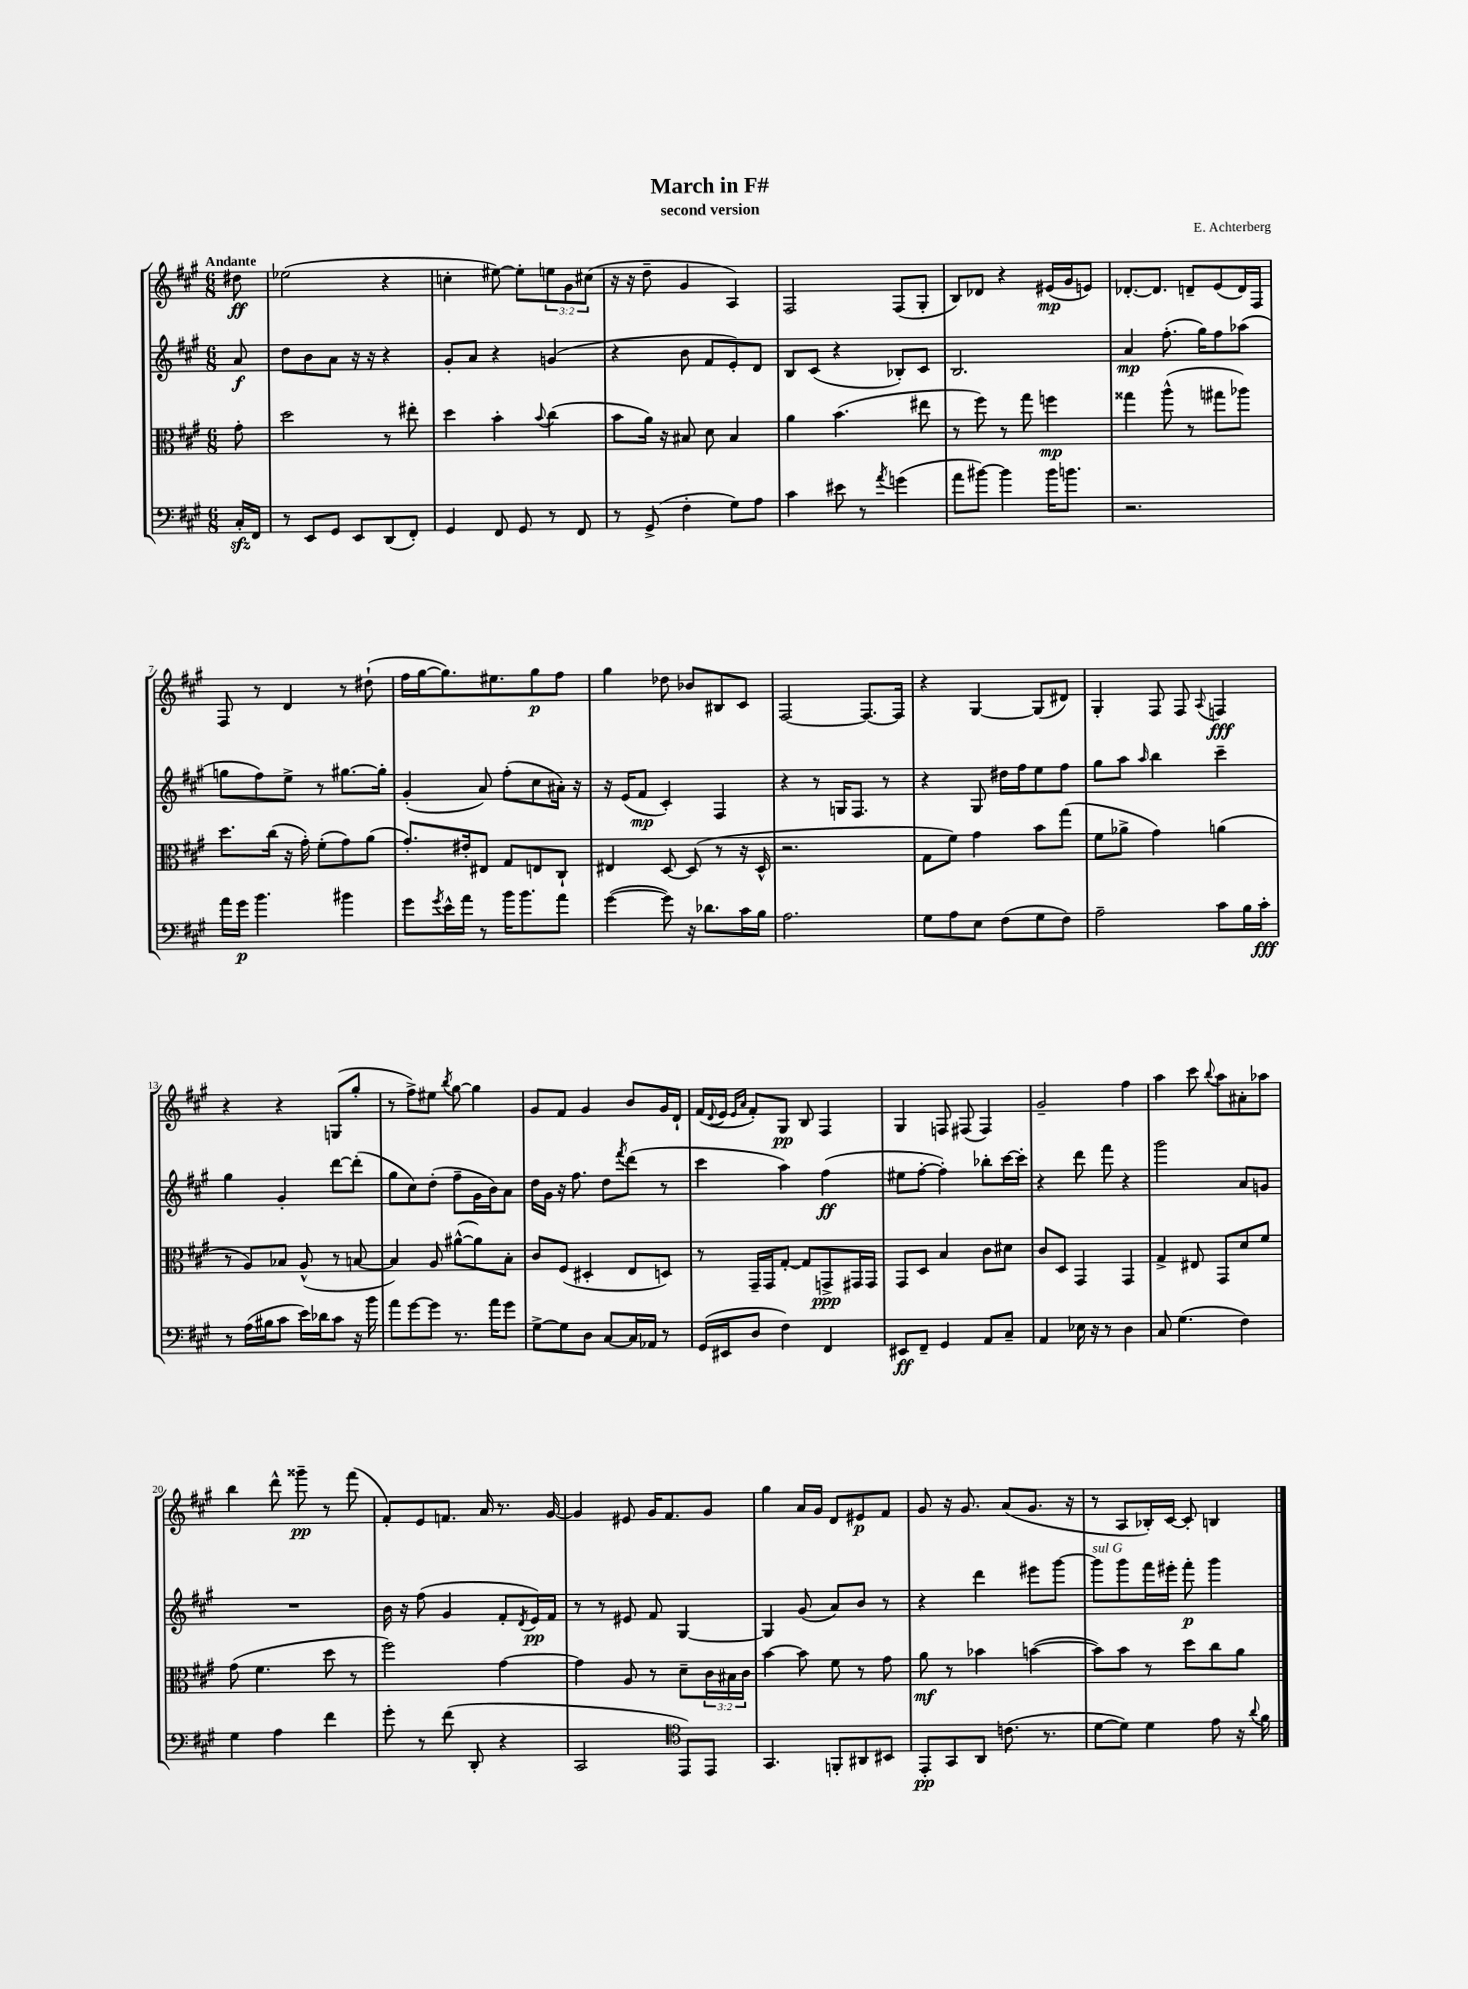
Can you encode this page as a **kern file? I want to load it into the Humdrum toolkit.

**kern	**dynam	**kern	**dynam	**kern	**dynam	**kern	**dynam
*part4	*part4	*part3	*part3	*part2	*part2	*part1	*part1
*staff4	*staff4	*staff3	*staff3	*staff2	*staff2	*staff1	*staff1
*clefF4	*	*clefC3	*	*clefG2	*	*clefG2	*
*k[f#c#g#]	*	*k[f#c#g#]	*	*k[f#c#g#]	*	*k[f#c#g#]	*
*M6/8	*	*M6/8	*	*M6/8	*	*M6/8	*
=	=	=	=	=	=	=	=
!	!	!	!	!	!	!LO:TX:a:B:t=Andante	!
16C#zz'/LL	.	8g#'\	.	8a/	f	8dd#X\	ff
16FF#/JJ	.	.	.	.	.	.	.
=1	=1	=1	=1	=1	=1	=1	=1
8r	.	2dd\	.	8dd\L	.	(2ee-X\	.
8EE/L	.	.	.	8b\	.	.	.
8GG#/J	.	.	.	8a\J	.	.	.
8EE/L	.	.	.	16r	.	.	.
.	.	.	.	16r	.	.	.
(8DD/	.	8r	.	4r	.	4r	.
8FF#'/J)	.	8ee#X'\	.	.	.	.	.
=2	=2	=2	=2	=2	=2	=2	=2
4GG#/	.	4dd\	.	8g#'/L	.	4ccn'\	.
.	.	.	.	8a/J	.	.	.
8FF#/	.	4b'\	.	4r	.	[8ee#X\)	.
8GG#/	.	.	.	.	.	8ee#'\L]	.
.	.	8qqb/	.	.	.	.	.
8r	.	(4cc#\	.	(4gn/	.	12een\	.
.	.	.	.	.	.	12g#\	.
8FF#/	.	.	.	.	.	.	.
.	.	.	.	.	.	(12cc#X\J	.
=3	=3	=3	=3	=3	=3	=3	=3
8r	.	8b\L	.	4r	.	16r	.
.	.	.	.	.	.	16r	.
(8GG#^/	.	16a\Jk)	.	.	.	8dd~\	.
.	.	16r	.	.	.	.	.
4F#'\	.	8B#X/	.	8b\	.	4g#/	.
.	.	8d\	.	8f#/L	.	.	.
8G#\L)	.	4B#/	.	8e'/)	.	4A/)	.
8A\J	.	.	.	8d/J	.	.	.
=4	=4	=4	=4	=4	=4	=4	=4
4c#\	.	4a\	.	8B/L	.	2F#/	.
.	.	.	.	(8c#/J	.	.	.
8e#X\	.	(4.b\	.	4r	.	.	.
8r	.	.	.	.	.	.	.
8qa/	.	.	.	.	.	.	.
(4gn\	.	.	.	8B-X'/L)	.	(8F#/L	.
.	.	8ee#X\	.	8c#/J	.	8G#'/J	.
=5	=5	=5	=5	=5	=5	=5	=5
8a\L	.	8r	.	2.B/	.	8B/L)	.
[8b#X\J)	.	8ff#\)	.	.	.	8d-X/J	.
4b#\]	.	8r	.	.	.	4r	.
.	.	8gg#\	.	.	.	.	.
16b#\KL	.	4ffn\	mp	.	.	(16e#X/LL	mp
8.bn\J	.	.	.	.	.	16g#/J	.
.	.	.	.	.	.	8en/J)	.
=6	=6	=6	=6	=6	=6	=6	=6
2.r	.	4gg##X\	.	4a/	mp	[8.d-X'/L	.
.	.	.	.	.	.	8.d-/J]	.
.	.	(8aa^^\	.	(8.ff#'\	.	.	.
.	.	8r	.	.	.	8dn~/L	.
.	.	.	.	16gg#\KL)	.	.	.
.	.	8gg#X\L	.	8ff#\	.	(8e/	.
.	.	8aa-X\J)	.	(8aa-X\J	.	16d/L)	.
.	.	.	.	.	.	16F#/JJ	.
!!LO:LB:g=z
=7	=7	=7	=7	=7	=7	=7	=7
16a\LL	.	8.dd\L	.	8ggn\L	.	8F#/	.
16g#\JJ	p	.	.	.	.	.	.
4.b\	.	.	.	8ff#\)	.	8r	.
.	.	(16cc#\Jk	.	.	.	.	.
.	.	16r	.	8ee^\J	.	4d/	.
.	.	16g#'\)	.	.	.	.	.
.	.	(8f#'\L	.	8r	.	.	.
4b#X\	.	8g#\)	.	[8.gg#X\L	.	8r	.
.	.	(8a\J	.	.	.	(8dd#X`\	.
.	.	.	.	16gg#'\Jk]	.	.	.
=8	=8	=8	=8	=8	=8	=8	=8
8g#\L	.	8.g#'/L)	.	(4g#'/	.	16ff#\LL	.
.	.	.	.	.	.	[16gg#\J	.
8qg#/	.	.	.	.	.	.	.
16e^^\L	.	.	.	.	.	8.gg#\])	.
16a\JJ	.	16e#X'/k	.	.	.	.	.
8r	.	8E#X/J	.	8a/)	.	.	.
.	.	.	.	.	.	8.ee#X\	.
16b\KL	.	8G#/L	.	(8ff#'\L	.	.	.
8.b\	.	.	.	.	.	.	.
.	.	8En/	.	8cc#\	.	8gg#\	p
8a\J	.	8C#`/J	.	16a#X'\Jk)	.	8ff#\J	.
.	.	.	.	16r	.	.	.
=9	=9	=9	=9	=9	=9	=9	=9
([4g#\	.	4E#X/	.	16r	.	4gg#\	.
.	.	.	.	(16e/KL	.	.	.
.	.	.	.	8f#/J	mp	.	.
8g#\])	.	[8D/	.	4c#'/)	.	8dd-X\	.
16r	.	(8D/]	.	.	.	8b-X/L	.
8.d-X\L	.	.	.	.	.	.	.
.	.	8r	.	4F#/	.	8B#X/	.
16c#\L	.	16r	.	.	.	8c#/J	.
16B\JJ	.	16D^^/	.	.	.	.	.
=10	=10	=10	=10	=10	=10	=10	=10
2.A\	.	2.r	.	4r	.	[2F#/	.
.	.	.	.	8r	.	.	.
.	.	.	.	16Gn/KL	.	.	.
.	.	.	.	8.F#/J	.	.	.
.	.	.	.	.	.	8.F#/L_	.
.	.	.	.	8r	.	.	.
.	.	.	.	.	.	16F#/Jk]	.
=11	=11	=11	=11	=11	=11	=11	=11
8G#\L	.	8G#\L	.	4r	.	4r	.
8A\	.	8f#\J)	.	.	.	.	.
8E\J	.	4g#\	.	8G#/	.	[4G#/	.
(8F#\L	.	.	.	16dd#X\LL	.	.	.
.	.	.	.	16ff#\J	.	.	.
8G#\	.	8b\L	.	8ee\	.	(8G#/L]	.
8F#\J)	.	(8gg#\J	.	8ff#\J	.	8d#X/J)	.
=12	=12	=12	=12	=12	=12	=12	=12
2A~\	.	8f#\L	.	8gg#\L	.	4G#'/	.
.	.	8a-X^\J	.	8aa\J	.	.	.
.	.	.	.	16qqaa/	.	.	.
.	.	4g#\)	.	4bb\	.	8F#/	.
.	.	.	.	.	.	8F#/	.
.	.	.	.	.	.	8qqA/	.
8c#\L	.	(4an\	.	4ccc#~\	.	4Fn/	fff
16B\L	.	.	.	.	.	.	.
16c#'\JJ	fff	.	.	.	.	.	.
!!LO:LB:g=z
=13	=13	=13	=13	=13	=13	=13	=13
8r	.	8r	.	4gg#\	.	4r	.
(16A\LL	.	8A/L)	.	.	.	.	.
16B#X\J	.	.	.	.	.	.	.
8c#\J	.	8B-X/J	.	4g#'/	.	4r	.
16e\LL)	.	(8A^^/	.	.	.	.	.
16d-X\J	.	.	.	.	.	.	.
8c#\J	.	8r	.	[8ddd\L	.	(8Gn/L	.
16r	.	[8Bn/	.	(8ddd'\J]	.	8gg#'/J	.
16b\	.	.	.	.	.	.	.
=14	=14	=14	=14	=14	=14	=14	=14
8a\L	.	4B/])	.	8gg#\L	.	8r	.
[8g#\	.	.	.	8cc#\)	.	8ff#^\L)	.
8g#\J]	.	8A/	.	(8dd'\J	.	8ee#X\J	.
.	.	.	.	.	.	8qbb/	.
8.r	.	([8a#X^^\L	.	8ff#~\L	.	[8gg#\	.
.	.	8a#\])	.	16g#\L	.	4gg#\]	.
16a\KL	.	.	.	16b\J)	.	.	.
8g#\J	.	8B'\J	.	8a\J	.	.	.
=15	=15	=15	=15	=15	=15	=15	=15
[8G#^\L	.	8c#/L	.	16dd\LL	.	8g#/L	.
.	.	.	.	16g#\JJ	.	.	.
8G#\]	.	(8F#/J	.	16r	.	8f#/J	.
.	.	.	.	8.ff#\	.	.	.
8D\J	.	4D#X'/	.	.	.	4g#/	.
[8C#/L	.	.	.	8dd\L	.	.	.
.	.	.	.	8qfff#/	.	.	.
16C#/L]	.	8E/L	.	(8ddd\J	.	8b/L	.
16AA-X/JJ	.	.	.	.	.	.	.
8r	.	8Dn/J)	.	8r	.	16g#/L	.
.	.	.	.	.	.	16d`/JJ	.
=16	=16	=16	=16	=16	=16	=16	=16
(16GG#/LL	.	8r	.	4ccc#\	.	(16f#/LL	.
.	.	.	.	.	.	8qqd/	.
16EE#X/J	.	.	.	.	.	16e/JJ	.
.	.	.	.	.	.	16qqe/LL	.
.	.	.	.	.	.	16qqa/JJ	.
8D/J	.	16GG#~/LL	.	.	.	8f#'/L)	.
.	.	16GG#/J	.	.	.	.	.
4F#\)	.	[8G#'/J	.	4aa\)	.	8G#/J	pp
.	.	8G#/L]	.	.	.	8B/	.
4FF#/	.	8GGn^/	ppp	(4ff#\	ff	4F#/	.
.	.	16GG#X/L	.	.	.	.	.
.	.	16GG#/JJ	.	.	.	.	.
=17	=17	=17	=17	=17	=17	=17	=17
8EE#X/L	ff	8GG#/L	.	8ee#X\L	.	4G#/	.
8FF#~/J	.	8D/J	.	[8ff#'\J	.	.	.
4GG#/	.	4B/	.	4ff#'\])	.	8Fn/	.
.	.	.	.	.	.	(8F#X/	.
8AA/L	.	8c#\L	.	8bb-X'\L	.	4F#/)	.
8C#~/J	.	8d#X\J	.	[16ccc#\L	.	.	.
.	.	.	.	16ccc#'\JJ]	.	.	.
=18	=18	=18	=18	=18	=18	=18	=18
4AA/	.	8c#/L	.	4r	.	2g#~/	.
.	.	8D/J	.	.	.	.	.
16E-X\	.	4GG#/	.	8ddd\	.	.	.
16r	.	.	.	.	.	.	.
8r	.	.	.	8fff#\	.	.	.
4D\	.	4GG#/	.	4r	.	4ff#\	.
=19	=19	=19	=19	=19	=19	=19	=19
8C#/	.	4G#^/	.	2ggg#\	.	4aa\	.
(4.G#\	.	.	.	.	.	.	.
.	.	8E#X/	.	.	.	8ccc#\	.
.	.	.	.	.	.	8qqbb/	.
.	.	8GG#/L	.	.	.	8aa\L	.
4F#\)	.	8d/	.	8a/L	.	8a#X'\	.
.	.	8f#/J	.	8gn/J	.	8aa-X\J	.
!!LO:LB:g=z
=20	=20	=20	=20	=20	=20	=20	=20
4G#\	.	(8g#\	.	2.r	.	4bb\	.
.	.	4.f#\	.	.	.	.	.
4A\	.	.	.	.	.	8ddd^^\	.
.	.	.	.	.	.	8ggg##X~\	pp
4f#\	.	8dd\	.	.	.	8r	.
.	.	8r	.	.	.	(8fff#\	.
=21	=21	=21	=21	=21	=21	=21	=21
8g#'\	.	2ff#\)	.	16b\	.	8f#'/L)	.
.	.	.	.	16r	.	.	.
8r	.	.	.	(8ff#\	.	8e/	.
(8f#\	.	.	.	4g#/	.	8.fn/J	.
8DD'/	.	.	.	.	.	.	.
.	.	.	.	.	.	16a/	.
4r	.	[4g#\	.	8f#'/L	.	8.r	.
.	.	.	.	8qd/	.	.	.
.	.	.	.	16e/L)	pp	.	.
.	.	.	.	16f#/JJ	.	[16g#/	.
=22	=22	=22	=22	=22	=22	=22	=22
2CC#/	.	4g#\]	.	8r	.	4g#/]	.
.	.	.	.	8r	.	.	.
.	.	8A/	.	8e#X/	.	8e#X/	.
.	.	8r	.	8f#/	.	16g#/KL	.
.	.	.	.	.	.	8.f#/	.
*clefC4	*	*	*	*	*	*	*
8EE/L)	.	8d~\L	.	[4G#/	.	.	.
8EE/J	.	24c#\L	.	.	.	8g#/J	.
.	.	24B#X\	.	.	.	.	.
.	.	24c#\JJ	.	.	.	.	.
=23	=23	=23	=23	=23	=23	=23	=23
4.GG#/	.	[4b\	.	4G#/]	.	4gg#\	.
.	.	8b\]	.	(8g#/	.	16a/LL	.
.	.	.	.	.	.	16g#/JJ	.
8FFn'/L	.	8f#\	.	8a/L)	.	8d/L	.
8AA#X/	.	8r	.	8b/J	.	8e#X/	p
8BB#X/J	.	8g#\	.	8r	.	8f#/J	.
=24	=24	=24	=24	=24	=24	=24	=24
8EE'/L	pp	8a\	mf	4r	.	8g#/	.
8GG#/	.	8r	.	.	.	16r	.
.	.	.	.	.	.	8.g#/	.
8AA/J	.	4b-X\	.	4ddd\	.	.	.
(8.cn\	.	.	.	.	.	(8a/L	.
.	.	([4bn\	.	8eee#X\L	.	8.g#/J	.
8.r	.	.	.	.	.	.	.
.	.	.	.	[8ggg#\J	.	.	.
.	.	.	.	.	.	16r	.
=25	=25	=25	=25	=25	=25	=25	=25
!	!	!	!	!LO:TX:a:i:t=sul G	!	!	!
[8d\L	.	8b\L])	.	8ggg#\L]	.	8r	.
8d\J])	.	8b\J	.	8ggg#\	.	8A/L	.
4d\	.	8r	.	16fff#\L	.	16B-X'/L)	.
.	.	.	.	16eee#X'\JJ	.	[16c#/JJ	.
.	.	8dd\L	.	8fff#'\	p	8c#'/]	.
8e\	.	8cc#\	.	4ggg#\	.	4Bn/	.
16r	.	8a\J	.	.	.	.	.
8qqa/	.	.	.	.	.	.	.
16f#\	.	.	.	.	.	.	.
==	==	==	==	==	==	==	==
*-	*-	*-	*-	*-	*-	*-	*-
